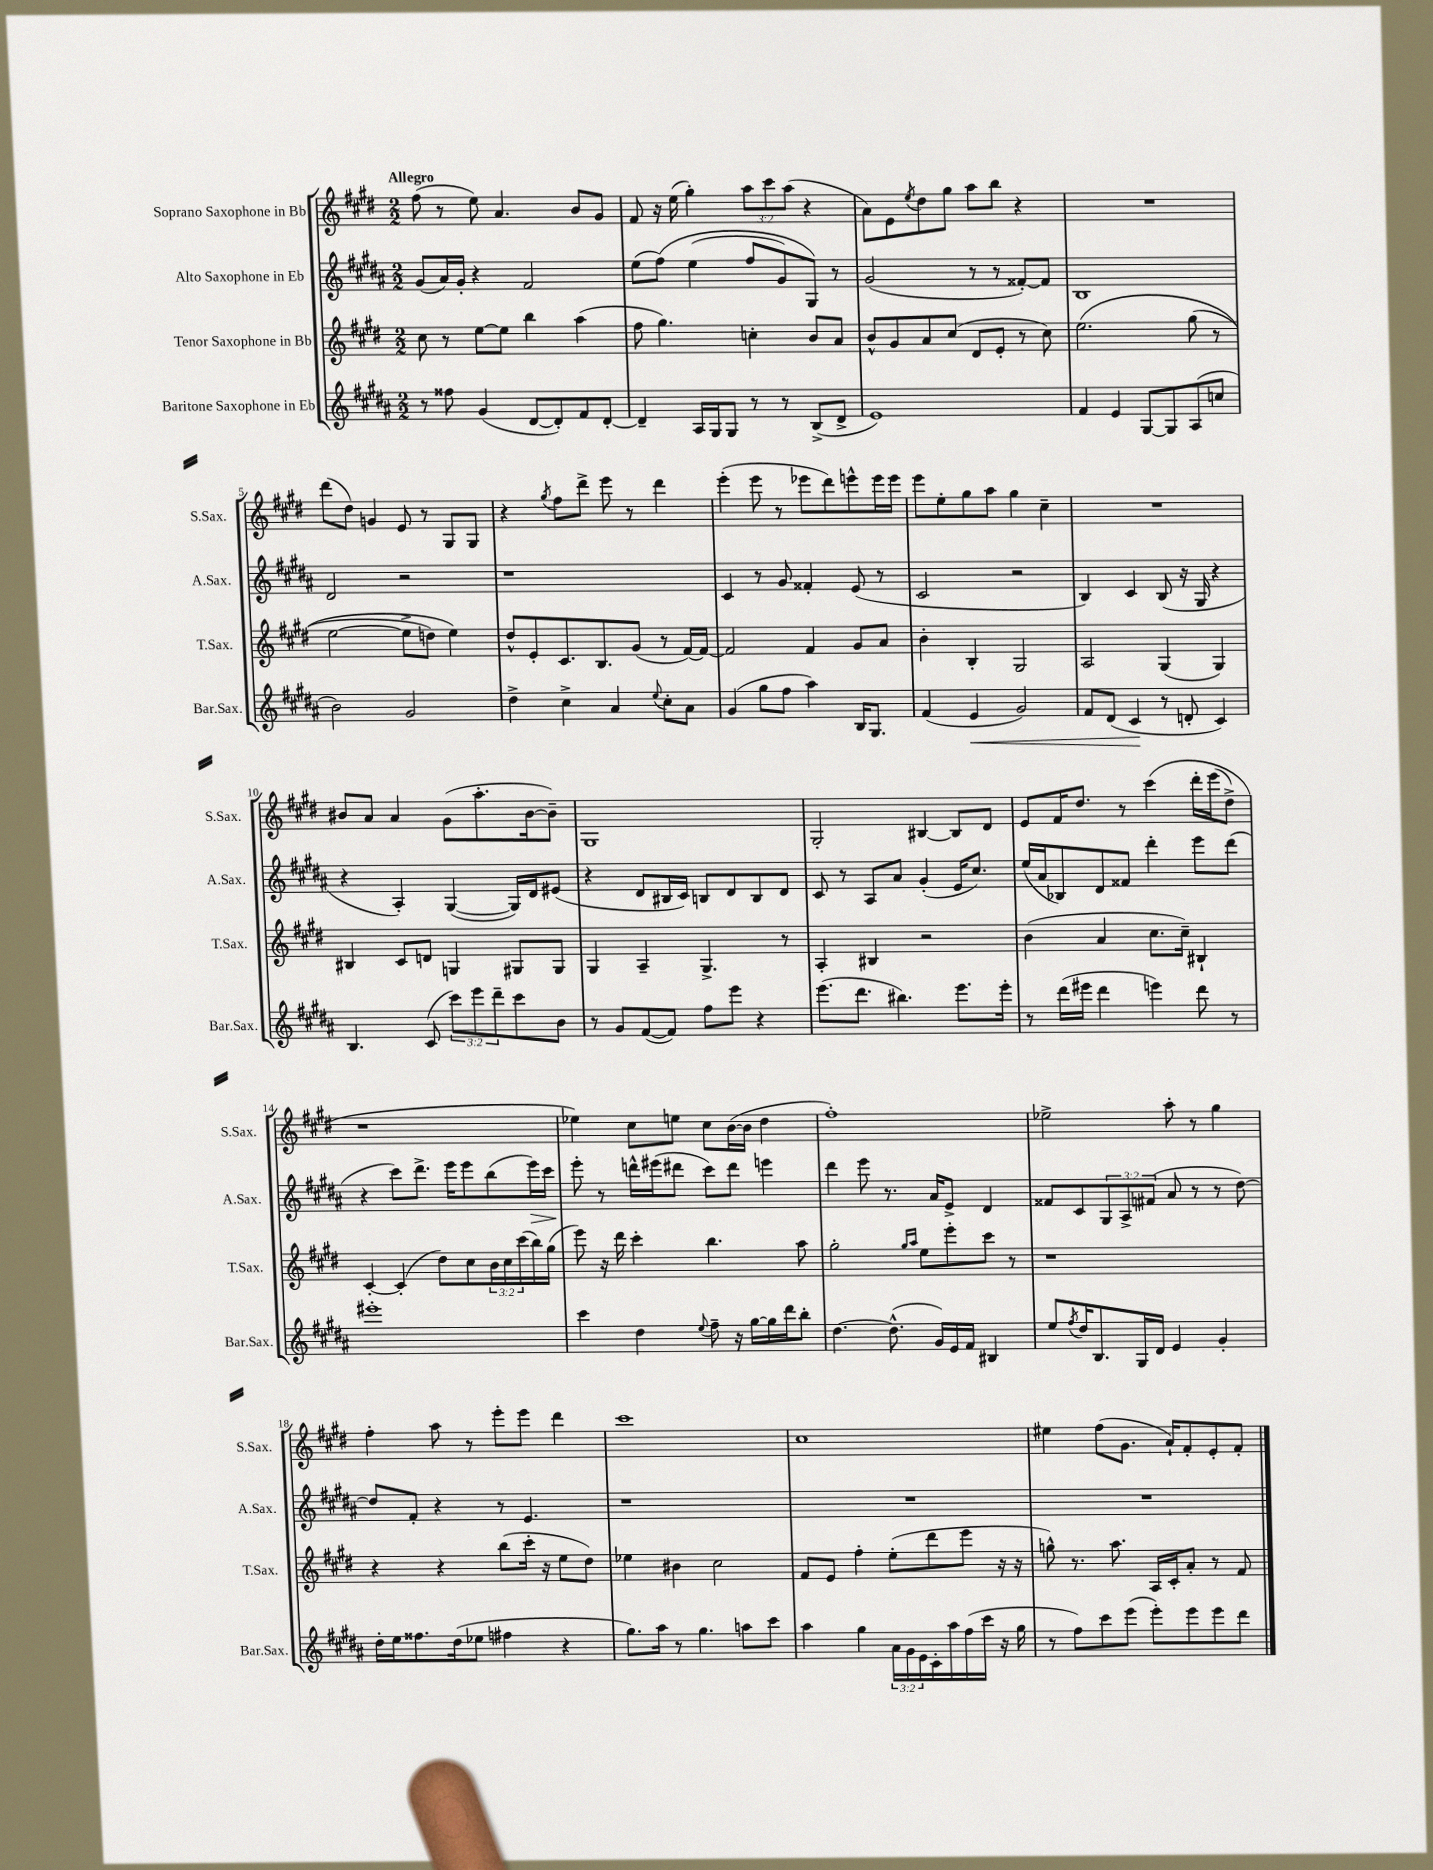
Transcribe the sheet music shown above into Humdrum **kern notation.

**kern	**dynam	**kern	**kern	**dynam	**kern
*part4	*part4	*part3	*part2	*part2	*part1
*staff4	*staff4	*staff3	*staff2	*staff2	*staff1
*I"Baritone Saxophone in Eb	*	*I"Tenor Saxophone in Bb	*I"Alto Saxophone in Eb	*	*I"Soprano Saxophone in Bb
*I'Bar.Sax.	*	*I'T.Sax.	*I'A.Sax.	*	*I'S.Sax.
*clefG2	*	*clefG2	*clefG2	*	*clefG2
*k[f#c#g#d#a#]	*	*k[f#c#g#d#]	*k[f#c#g#d#a#]	*	*k[f#c#g#d#]
*M2/2	*	*M2/2	*M2/2	*	*M2/2
=1	=1	=1	=1	=1	=1
!	!	!	!	!	!LO:TX:a:B:t=Allegro
8r	.	8cc#\	(8g#/L	.	(8ff#\
8ff##X\	.	8r	16a#/L)	.	8r
.	.	.	16g#'/JJ	.	.
(4g#/	.	[8ee\L	4r	.	8ee\)
.	.	8ee\J]	.	.	4.a/
[8d#/L	.	4bb\	2f#/	.	.
8d#'/])	.	.	.	.	.
8f#/	.	(4aa\	.	.	8b/L
[8d#'/J	.	.	.	.	8g#/J
=2	=2	=2	=2	=2	=2
4d#~/]	.	8ff#\	(8ee\L	.	8f#/
.	.	4.gg#\)	(8ff#\J)	.	16r
.	.	.	.	.	(16ee\
16A#/LL	.	.	(4ee\	.	4gg#'\)
16G#/J	.	.	.	.	.
8G#/J	.	.	.	.	.
8r	.	4ccn'\	8ff#/L	.	12aa\L
.	.	.	.	.	12ccc#\
8r	.	.	8g#/)	.	.
.	.	.	.	.	(12aa\J
(8B^/L	.	8b/L	8G#/J)	.	4r
8d#^/J	.	8a/J	8r	.	.
=3	=3	=3	=3	=3	=3
1e)	.	8b^^/L	(2g#/	.	8a\L)
.	.	8g#/	.	.	8e\
.	.	.	.	.	8qee/
.	.	8a/	.	.	8dd#\
.	.	(8cc#/J	.	.	8gg#\J
.	.	8d#/L	8r	.	8aa\L
.	.	8e'/J	8r	.	8bb\J
.	.	8r	[8f##X'/L)	.	4r
.	.	8cc#\)	8f##/J]	.	.
=4	=4	=4	=4	=4	=4
4f#/	.	(2.ee\	1B	.	1r
4e/	.	.	.	.	.
[8G#/L	.	.	.	.	.
8G#/]	.	.	.	.	.
(8A#/	.	(8gg#\	.	.	.
8ccn/J	.	8r	.	.	.
!!LO:LB:g=z
=5	=5	=5	=5	=5	=5
2b\)	.	[2ee\	2d#/	.	(8ddd#\L
.	.	.	.	.	8dd#\J)
.	.	.	.	.	4gn/
2g#/	.	8ee^\L]	2r	.	8e/
.	.	8ddn\J)	.	.	8r
.	.	4ee\)	.	.	8G#/L
.	.	.	.	.	8G#/J
=6	=6	=6	=6	=6	=6
4dd#^\	.	8dd#^^/L	1r	.	4r
.	.	8e'/	.	.	.
.	.	.	.	.	8qgg#/
4cc#^\	.	8.c#/	.	.	8ff#\L
.	.	.	.	.	8ddd#^\J
.	.	8.B/	.	.	.
4a#/	.	.	.	.	8eee\
.	.	(8g#/J	.	.	8r
8qqee/	.	.	.	.	.
8cc#'\L	.	8r	.	.	4ddd#\
8a#\J	.	[16f#/LL)	.	.	.
.	.	16f#/JJ_	.	.	.
=7	=7	=7	=7	=7	=7
(4g#/	.	2f#/]	4c#/	.	(4eee'\
8gg#\L	.	.	8r	.	8eee\
8ff#\J	.	.	8g#/	.	8r
4aa#\)	.	4f#/	4f##X'/	.	8eee-X\L
.	.	.	.	.	8ddd#\)
16B/KL	.	8g#/L	(8e/	.	8eeen^^\
8.G#/J	.	.	.	.	.
.	.	8a/J	8r	.	16eee\L
.	.	.	.	.	16eee\JJ
=8	=8	=8	=8	=8	=8
(4f#/	.	4b'\	2c#/	.	8eee\L
.	.	.	.	.	8ee'\
!	!LO:HP:b	!	!	!	!
4e/	<	4B'/	.	.	8gg#\
.	.	.	.	.	8aa\J
2g#/)	.	2G#/	2r	.	4gg#\
.	.	.	.	.	4cc#~\
=9	=9	=9	=9	=9	=9
8f#/L	.	2A/	4B/)	.	1r
(8d#/J	.	.	.	.	.
4c#/	.	.	4c#/	.	.
8r	[	(4G#/	(8B/	.	.
8dn'/	.	.	16r	.	.
.	.	.	16G#/	.	.
4c#/)	.	4G#/)	4r	.	.
!!LO:LB:g=z
=10	=10	=10	=10	=10	=10
4.B/	.	4B#X/	4r	.	8b#X/L
.	.	.	.	.	8a/J
.	.	8c#/L	4A#'/)	.	4a/
(8c#/	.	8dn/J	.	.	.
12ccc#\L)	.	4Gn/	([4G#/	.	(8g#\L
12eee\	.	.	.	.	.
.	.	.	.	.	8.aa'\
12ddd#~\	.	.	.	.	.
8ccc#\	.	8G#X/L	16G#/LL])	.	.
.	.	.	16d#/J	.	[16b#\k
8b\J	.	8G#/J	(8e#X/J	.	8b#~\J])
=11	=11	=11	=11	=11	=11
8r	.	4G#/	4r	.	1G#
8g#/L	.	.	.	.	.
([8f#/	.	4A~/	8d#/L	.	.
8f#/J])	.	.	16B#X/L	.	.
.	.	.	16c#/JJ)	.	.
8ff#\L	.	4.G#^/	8Bn/L	.	.
8eee\J	.	.	8d#/	.	.
4r	.	.	8B/	.	.
.	.	8r	8d#/J	.	.
=12	=12	=12	=12	=12	=12
(8.eee\L	.	4A'/	8c#/	.	2G#'/
.	.	.	8r	.	.
8.ddd#\J	.	.	.	.	.
.	.	4B#X/	8A#/L	.	.
4.bb#X\)	.	.	8a#/J	.	.
.	.	2r	(4g#'/	.	[4B#X/
8.eee\L	.	.	16e/KL	.	8B#/L]
.	.	.	8.cc#/J)	.	.
.	.	.	.	.	8d#/J
16eee'\Jk	.	.	.	.	.
=13	=13	=13	=13	=13	=13
8r	.	(4b\	(16ee/LL	.	8e/L
.	.	.	16a#/J	.	.
(16ddd#\LL	.	.	8B-X/)	.	16f#/K
16eee#X\JJ	.	.	.	.	8.dd#/J
4ddd#\	.	4a/	8d#/	.	.
.	.	.	8f##X/J	.	8r
4eeen\)	.	8.cc#\L	4ddd#'\	.	(4ccc#\
.	.	16cc#~\Jk)	.	.	.
8ddd#\	.	4B#X`/	8eee\L	.	16ddd#'\LL
.	.	.	.	.	(16eee\J
8r	.	.	(8ddd#\J	.	8dd#^\J)
!!LO:LB:g=z
=14	=14	=14	=14	=14	=14
1eee#X'	.	[4c#'/	4r	.	1r
.	.	(4c#'/]	8ccc#\L)	.	.
.	.	.	8.ddd#^\J	.	.
.	.	8dd#\L)	.	.	.
.	.	.	16eee\KL	.	.
.	.	8cc#\	8eee\	.	.
.	.	24b\L	(8bb\	.	.
.	.	24cc#\	.	.	.
.	.	(24ccc#\	.	.	.
!	!	!	!	!LO:HP:b	!
.	.	16bb\)	16eee\L)	>	.
.	.	(16gg#\JJ	16ccc#\JJ	.	.
=15	=15	=15	=15	=15	=15
4ccc#\	.	8eee\)	8eee'\	.	4ee-X\)
.	.	16r	8r	]	.
.	.	16ddd#\	.	.	.
4dd#\	.	4ccc#'\	16dddn^^\LL	.	8cc#\L
.	.	.	(16eee#X\J	.	.
.	.	.	8ddd#X\J	.	8een\J
8qqee/	.	.	.	.	.
8ff#~\	.	4.bb\	8ccc#\L)	.	8cc#\L
16r	.	.	8ddd#\J	.	([16b\L
[16gg#\LL	.	.	.	.	16b\JJ]
16gg#\]	.	.	4eeen\	.	4dd#\
16ddd#\J	.	.	.	.	.
8bb'\J	.	8aa\	.	.	.
=16	=16	=16	=16	=16	=16
[4.dd#\	.	2gg#'\	4ddd#\	.	1ff#')
.	.	.	8eee\	.	.
(8.dd#^^\]	.	.	8.r	.	.
.	.	16qqgg#/LL	.	.	.
.	.	16qqaa/JJ	.	.	.
.	.	8ee\L	.	.	.
16g#/LL)	.	.	16a#/KL	.	.
16e/	.	8eee'\	8e^/J	.	.
16f#/JJ	.	.	.	.	.
4B#X/	.	8ccc#\J	4d#/	.	.
.	.	8r	.	.	.
=17	=17	=17	=17	=17	=17
8ee/L	.	1r	8f##X/L	.	2ee-X^\
8qff#/	.	.	.	.	.
16dd#/K	.	.	8c#/	.	.
8.B/	.	.	.	.	.
.	.	.	12G#/	.	.
.	.	.	12A#^/	.	.
16G#/L	.	.	.	.	.
.	.	.	(12f#X/J	.	.
16d#/JJ	.	.	.	.	.
4e/	.	.	8a#/	.	8aa'\
.	.	.	8r	.	8r
4g#'/	.	.	8r	.	4gg#\
.	.	.	[8dd#\)	.	.
!!LO:LB:g=z
=18	=18	=18	=18	=18	=18
16dd#'\LL	.	4r	8dd#/L]	.	4ff#'\
16ee\J	.	.	.	.	.
8.ff##X\	.	.	8f#'/J	.	.
.	.	4r	4r	.	8aa\
(16dd#\k	.	.	.	.	.
8ee-X\J	.	.	.	.	8r
4ff#X\	.	(8bb\L	8r	.	8eee'\L
.	.	16ccc#'\Jk	4.e/	.	8eee\J
.	.	16r	.	.	.
4r	.	8ee\L	.	.	4ddd#\
.	.	8dd#\J)	.	.	.
=19	=19	=19	=19	=19	=19
8.gg#\L)	.	4ee-X\	1r	.	1ccc#
16aa#\Jk	.	.	.	.	.
8r	.	4b#X\	.	.	.
4.gg#\	.	.	.	.	.
.	.	2cc#\	.	.	.
8aan\L	.	.	.	.	.
8ccc#\J	.	.	.	.	.
=20	=20	=20	=20	=20	=20
4aa#\	.	8f#/L	1r	.	1cc#
.	.	8e/J	.	.	.
4gg#\	.	4ff#'\	.	.	.
24a#\LL	.	(8ee'\L	.	.	.
24g#\	.	.	.	.	.
24e\	.	.	.	.	.
16c#'\	.	8ddd#\	.	.	.
16aa#\	.	.	.	.	.
(16ff#\	.	8eee\J	.	.	.
16ccc#\JJ	.	.	.	.	.
16r	.	16r	.	.	.
16gg#\	.	16r	.	.	.
=21	=21	=21	=21	=21	=21
8r	.	8ggn^^\)	1r	.	4ee#X\
8ff#\L)	.	8.r	.	.	.
8ccc#\	.	.	.	.	(8ff#\L
.	.	8.aa\	.	.	.
(8eee\J	.	.	.	.	8.g#\J
8eee'\L)	.	16A/LL	.	.	.
.	.	16c#'/J	.	.	16a`/KL)
8eee\	.	8a'/J	.	.	8f#'/
8eee\	.	8r	.	.	8e'/
8ddd#\J	.	8f#/	.	.	8f#'/J
==	==	==	==	==	==
*-	*-	*-	*-	*-	*-
